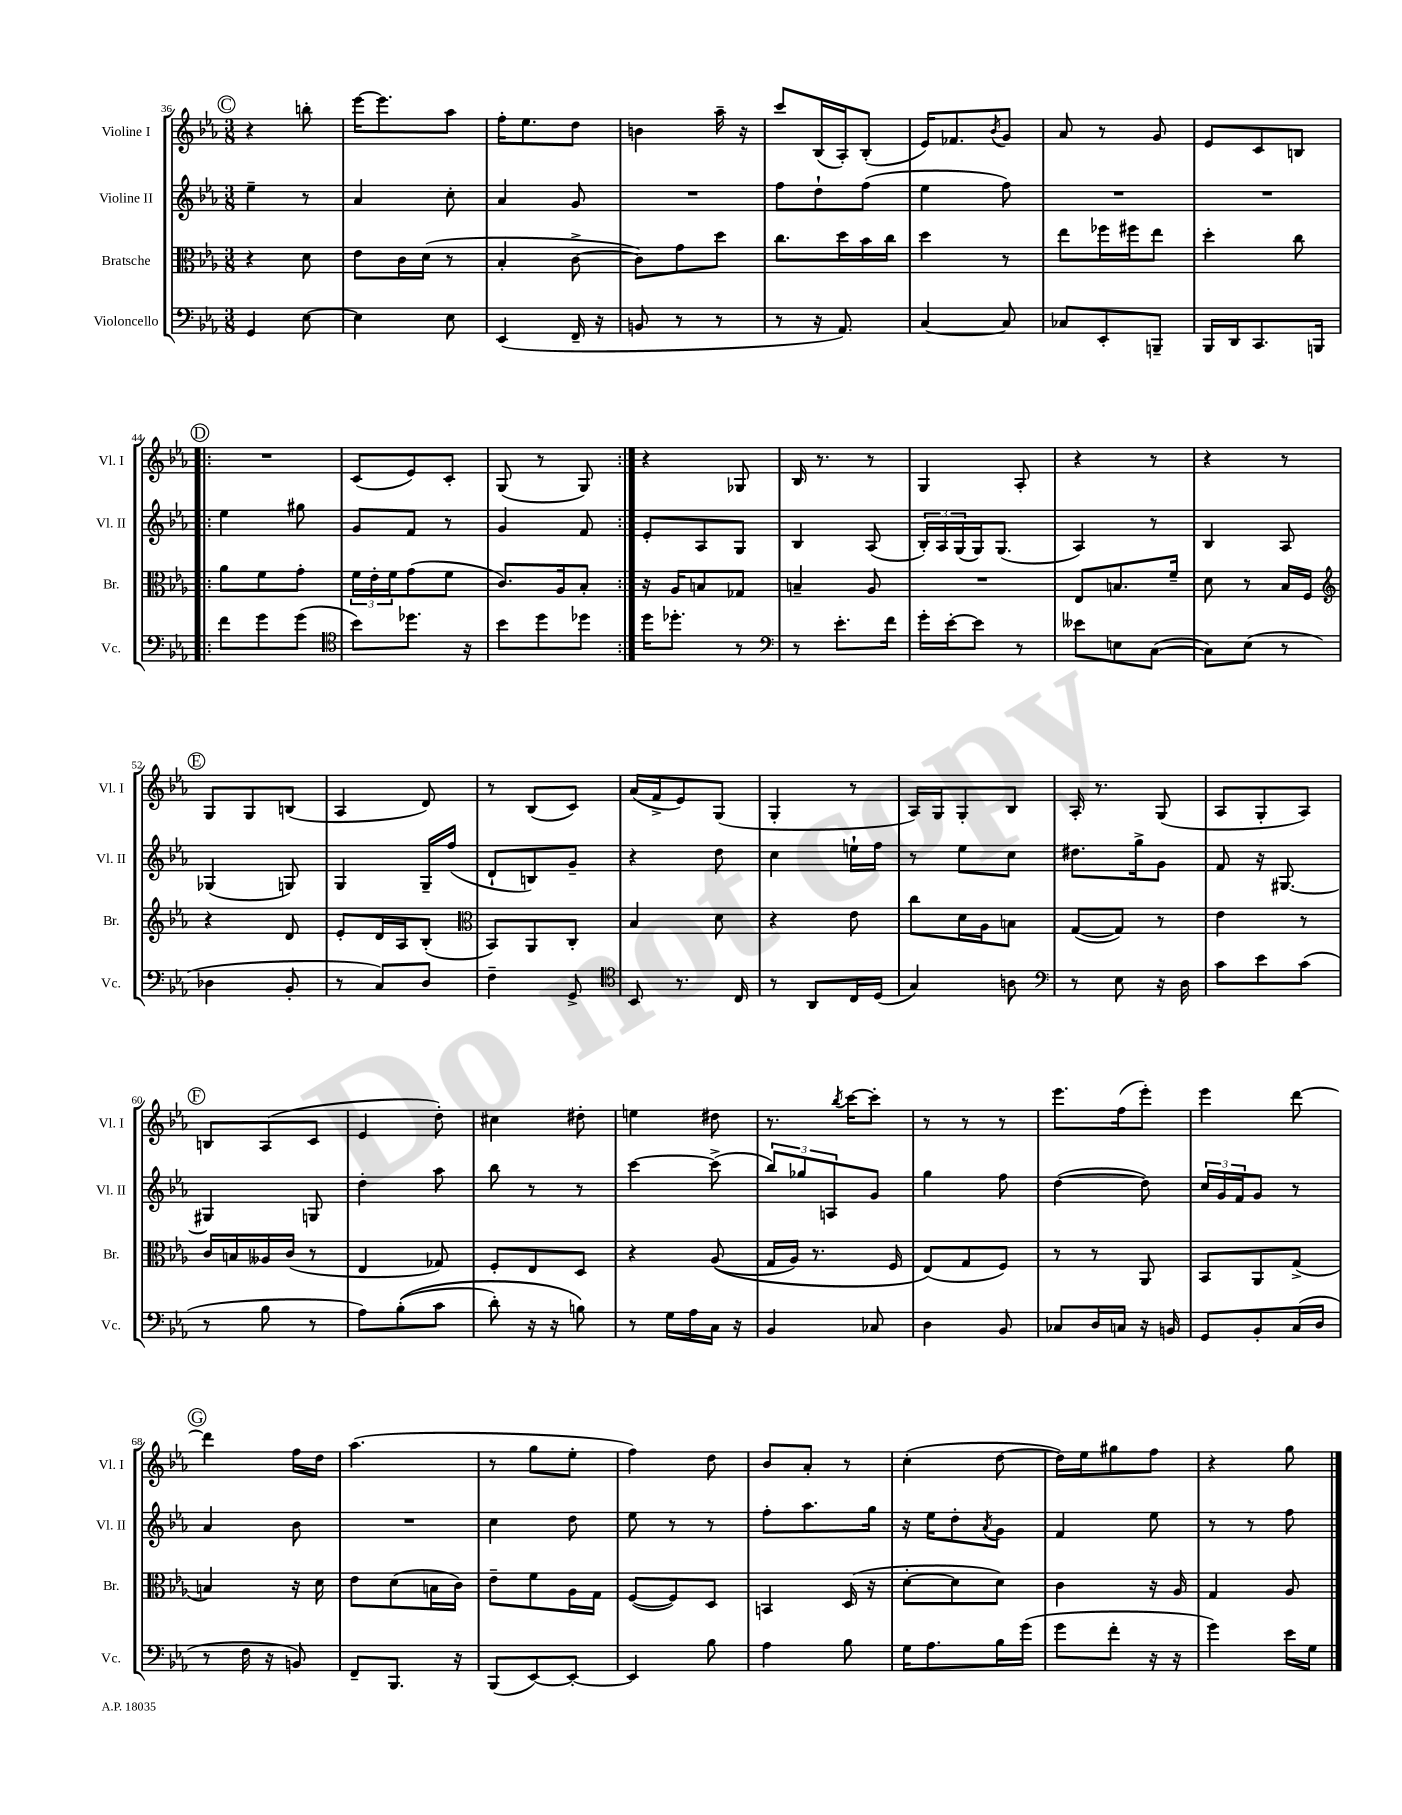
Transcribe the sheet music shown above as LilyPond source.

<<
\new StaffGroup <<
\new Staff = "s0" \with { instrumentName = "Violine I" shortInstrumentName = "Vl. I" } {
    \clef treble \key ees \major \numericTimeSignature \time 3/8
    \mark \markup { \circle "C" } r4 b''8-. |
    ees'''16~ ees'''8. aes''8 |
    f''16-. ees''8. d''8 |
    b'4 aes''16-- r16 |
    c'''8 bes16( aes16-.) bes8-.( |
    ees'16) fes'8. \acciaccatura { bes'8 } g'8 |
    aes'8 r8 g'8 |
    ees'8 c'8 b8 |
    \repeat volta 2 { \mark \markup { \circle "D" } R4. |
    c'8( ees'8) c'8-. |
    g8( r8 g8) | }
    r4 ges8 |
    bes16 r8. r8 |
    g4 aes8-. |
    r4 r8 |
    r4 r8 |
    \mark \markup { \circle "E" } g8 g8 b8( |
    aes4 d'8) |
    r8 bes8( c'8) |
    aes'16( f'16-> ees'8) g8( |
    g4-. r8 |
    aes16) g16 g8-. bes8 |
    aes16-. r8. g8( |
    aes8 g8-. aes8) |
    \mark \markup { \circle "F" } b8 aes8( c'8 |
    ees'4 d''8-.) |
    cis''4 dis''8-. |
    e''4 dis''8 |
    r8. \acciaccatura { bes''8 } c'''16~ c'''8-. |
    r8 r8 r8 |
    ees'''8. f''16( ees'''8-.) |
    ees'''4 d'''8~ |
    \mark \markup { \circle "G" } d'''4 f''16 d''16 |
    aes''4.( |
    r8 g''8 ees''8-. |
    f''4) d''8 |
    bes'8 aes'8-. r8 |
    c''4-.( d''8~ |
    d''16) ees''16 gis''8 f''8 |
    r4 g''8 \bar "|." |
}
\new Staff = "s1" \with { instrumentName = "Violine II" shortInstrumentName = "Vl. II" } {
    \clef treble \key ees \major \numericTimeSignature \time 3/8
    \mark \markup { \circle "C" } ees''4-- r8 |
    aes'4 c''8-. |
    aes'4 g'8 |
    R4. |
    f''8 d''8-! f''8( |
    ees''4 f''8) |
    R4. |
    R4. |
    \repeat volta 2 { \mark \markup { \circle "D" } ees''4 gis''8 |
    g'8 f'8 r8 |
    g'4 f'8 | }
    ees'8-. aes8 g8 |
    bes4 aes8( |
    \tuplet 3/2 { bes16-.) aes16 g16( } g16) g8.( |
    aes4) r8 |
    bes4 aes8 |
    \mark \markup { \circle "E" } ges4( g8) |
    g4 g16-- f''16( |
    d'8-! b8) g'8-- |
    r4 d''8 |
    c''4 e''16-! f''16 |
    r8 ees''8 c''8 |
    dis''8. g''16-> g'8 |
    f'8 r16 gis8.~ |
    \mark \markup { \circle "F" } gis4 g8 |
    d''4-. aes''8 |
    bes''8 r8 r8 |
    c'''4~ c'''8->( |
    \tuplet 3/2 { bes''8) ges''8 a8 } g'8 |
    g''4 f''8 |
    d''4~( d''8) |
    \tuplet 3/2 { c''16 g'16 f'16 } g'8 r8 |
    \mark \markup { \circle "G" } aes'4 bes'8 |
    R4. |
    c''4 d''8 |
    ees''8 r8 r8 |
    f''8-. aes''8. g''16 |
    r16 ees''16 d''8-. \acciaccatura { aes'8 } g'8 |
    f'4 ees''8 |
    r8 r8 f''8 \bar "|." |
}
\new Staff = "s2" \with { instrumentName = "Bratsche" shortInstrumentName = "Br." } {
    \clef alto \key ees \major \numericTimeSignature \time 3/8
    \mark \markup { \circle "C" } r4 d'8 |
    ees'8 c'16 d'16( r8 |
    bes4-. c'8~-> |
    c'8) g'8 d''8 |
    c''8. d''16 bes'16 c''16 |
    d''4 r8 |
    ees''8 fes''16 fis''16 ees''8 |
    d''4-. c''8 |
    \repeat volta 2 { \mark \markup { \circle "D" } aes'8 f'8 g'8-. |
    \tuplet 3/2 { f'16 ees'16-. f'16 } g'8( f'8 |
    c'8.) aes16 bes8-. | }
    r16 aes16 b8 ges8 |
    b4-- aes8 |
    R4. |
    ees8 b8. f'16-- |
    d'8 r8 bes16 f16 |
    \mark \markup { \circle "E" } \clef treble r4 d'8 |
    ees'8-. d'16 aes16 bes8-.( |
    \clef alto bes,8) aes,8 c8-. |
    bes4 d'8 |
    r4 ees'8 |
    c''8 d'16 aes16 b8 |
    g8~( g8) r8 |
    ees'4 r8 |
    \mark \markup { \circle "F" } c'16 b16 aeses16 c'16( r8 |
    ees4 ges8) |
    f8-. ees8 d8 |
    r4 aes8(\( |
    g16 aes16) r8. f16 |
    ees8(\) g8 f8) |
    r8 r8 aes,8 |
    bes,8 aes,8 g8->( |
    \mark \markup { \circle "G" } b4) r16 d'16 |
    ees'8 d'8( b16 c'16) |
    ees'8-- f'8 aes16 g16 |
    f8~( f8) d8 |
    b,4 d16( r16 |
    d'8~-. d'8 d'8) |
    c'4 r16 aes16 |
    g4 aes8 \bar "|." |
}
\new Staff = "s3" \with { instrumentName = "Violoncello" shortInstrumentName = "Vc." } {
    \clef bass \key ees \major \numericTimeSignature \time 3/8
    \mark \markup { \circle "C" } g,4 ees8~ |
    ees4 ees8 |
    ees,4( f,16-- r16 |
    b,8 r8 r8 |
    r8 r16 aes,8.) |
    c4~ c8 |
    ces8 ees,8-. b,,8-- |
    bes,,16 d,16 c,8. b,,16 |
    \repeat volta 2 { \mark \markup { \circle "D" } f'8 g'8 g'8( |
    \clef tenor bes'8) des''8. r16 |
    bes'8 d''8 des''8 | }
    d''16 des''8.-. r8 |
    \clef bass r8 ees'8.-. f'16 |
    g'16-. ees'16~-. ees'8 r8 |
    eeses'8 e8 c8~( |
    c8) ees8( r8 |
    \mark \markup { \circle "E" } des4 bes,8-. |
    r8 c8) d8 |
    f4-- g,8-> |
    \clef tenor bes,8 r8. c16 |
    r8 aes,8 c16 d16( |
    g4) a8 |
    \clef bass r8 ees8 r16 d16 |
    c'8 ees'8 c'8( |
    \mark \markup { \circle "F" } r8 bes8 r8 |
    aes8) bes8-.(\( c'8 |
    d'8-.) r16 r16 b8\) |
    r8 g16 aes16 c16 r16 |
    bes,4 ces8 |
    d4 bes,8 |
    ces8 d16 c16 r16 b,16 |
    g,8 bes,8-. c16( d16 |
    \mark \markup { \circle "G" } r8 f16 r16 b,8) |
    f,8-- bes,,8. r16 |
    bes,,8( ees,8~) ees,8~-. |
    ees,4 bes8 |
    aes4 bes8 |
    g16 aes8. bes16 g'16( |
    g'8 f'8-. r16 r16 |
    g'4) ees'16 g16 \bar "|." |
}
>>
>>
\layout { \context { \Score currentBarNumber = #36 } }
